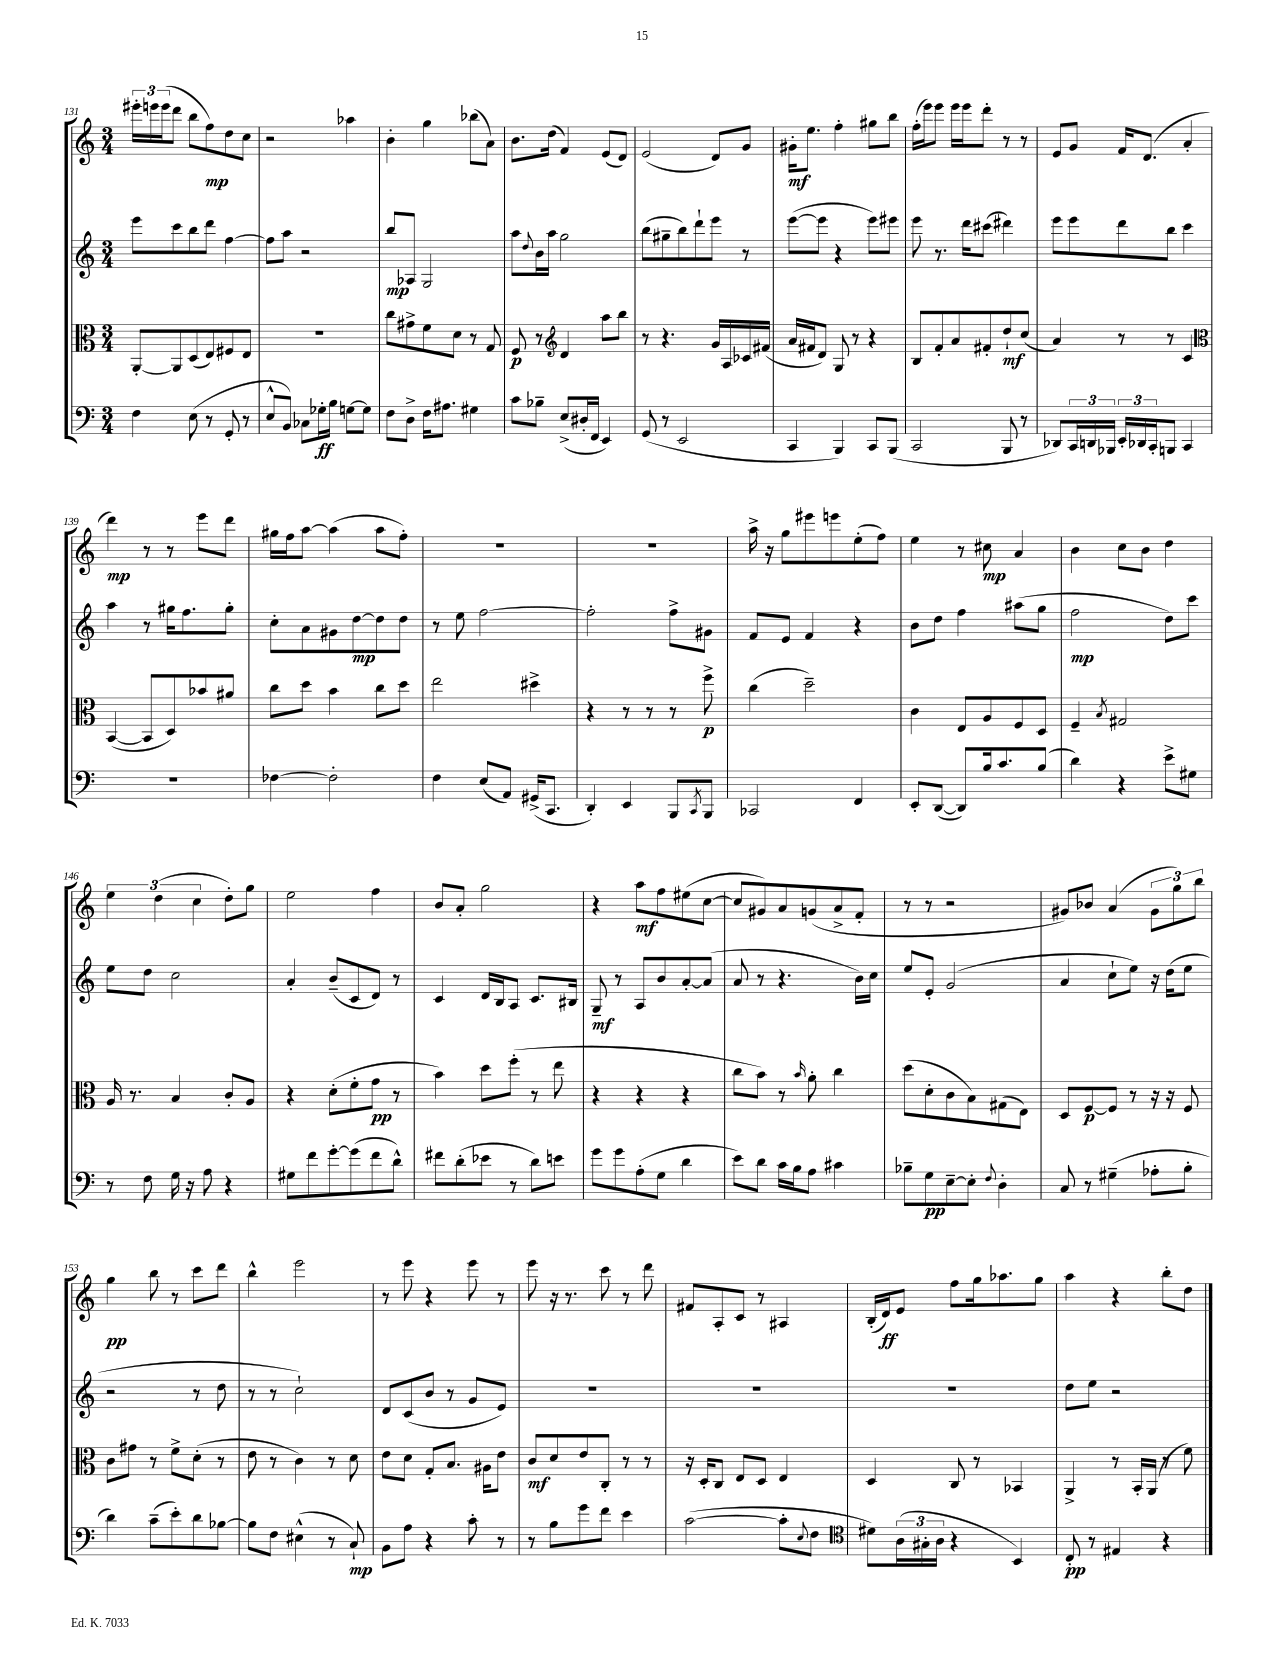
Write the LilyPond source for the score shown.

<<
\new StaffGroup <<
\new Staff = "s0" {
    \clef treble \key c \major \numericTimeSignature \time 3/4
    \tuplet 3/2 { eis'''16-. e'''16 e'''16( } d'''8 b''8 f''8\mp) d''8 c''8 |
    r2 aes''4 |
    b'4-. g''4 bes''8( a'8) |
    b'8. d''16( f'4) e'8( d'8) |
    e'2( d'8) g'8 |
    gis'16-.\mf e''8. f''4-. gis''8 b''8 |
    f''16-.( e'''16) e'''8 e'''16 e'''16 d'''8-. r8 r8 |
    e'8 g'8 f'16 d'8.( a'4-. |
    d'''4\mp) r8 r8 e'''8 d'''8 |
    gis''16 f''16 a''8~ a''4( a''8 f''8-.) |
    R2. |
    R2. |
    a''16-> r16 g''8 eis'''8 e'''8 e''8-.( f''8) |
    e''4 r8 cis''8\mp a'4 |
    b'4 c''8 b'8 d''4 |
    \tuplet 3/2 { e''4 d''4( c''4 } d''8-.) g''8 |
    e''2 f''4 |
    b'8 a'8-. g''2 |
    r4 a''8\mf f''8 eis''8( c''8~ |
    c''8 gis'8) a'8 g'8( a'8-> f'8-. |
    r8 r8 r2 |
    gis'8) bes'8 a'4( \tuplet 3/2 { gis'8 g''8) b''8 } |
    g''4\pp b''8 r8 c'''8 d'''8 |
    b''4-^ e'''2 |
    r8 e'''8 r4 e'''8 r8 |
    e'''8 r16 r8. c'''8 r8 d'''8 |
    fis'8 a8-. c'8 r8 ais4 |
    b16-.( d'16\ff) e'8 f''8 g''16 aes''8. g''8 |
    a''4 r4 b''8-. d''8 \bar "|." |
}
\new Staff = "s1" {
    \clef treble \key c \major \numericTimeSignature \time 3/4
    e'''8 c'''8 b''8 d'''8 f''4~ |
    f''8 a''8 r2 |
    b''8\mp aes8 g2 |
    a''8 \appoggiatura { d''8 } b'16 a''16 g''2 |
    b''8( gis''8-- b''8) d'''8-! e'''8 r8 |
    e'''8~( e'''8 r4 e'''8) eis'''8 |
    e'''8 r8. d'''16 cis'''8( dis'''4) |
    e'''8 e'''8 d'''8 b''8 c'''4 |
    a''4 r8 gis''16 f''8. gis''8-. |
    c''8-. a'8 gis'8 d''8~\mp d''8 d''8 |
    r8 e''8 f''2~ |
    f''2-. f''8-> gis'8 |
    f'8 e'8 f'4 r4 |
    b'8 d''8 f''4 ais''8( g''8 |
    f''2\mp d''8) c'''8 |
    e''8 d''8 c''2 |
    a'4-. b'8--( c'8 d'8) r8 |
    c'4 d'16 b16 a8 c'8. bis16 |
    g8--\mf r8 a8 b'8 a'8~-. a'8( |
    a'8 r8 r4. b'16) c''16 |
    e''8 e'8-. g'2( |
    a'4 c''8-! e''8) r16 d''16( e''8 |
    r2 r8 d''8 |
    r8 r8 c''2-!) |
    d'8 c'8( b'8 r8 g'8 e'8) |
    R2. |
    R2. |
    R2. |
    d''8 e''8 r2 \bar "|." |
}
\new Staff = "s2" {
    \clef alto \key c \major \numericTimeSignature \time 3/4
    a,8~-. a,8 d8( e8) fis8 e8 |
    R2. |
    c''8 gis'8-> f'8 d'8 r8 g8 |
    f8\p r8 \clef treble d'4 a''8 b''8 |
    r8 r4. g'16 a16 ces'16 fis'16( |
    a'16 fis'16 d'8) g8 r8 r4 |
    b8 f'8-. a'8 fis'8-. d''8-!\mf c''8( |
    a'4) r8 r8 c'4 |
    \clef alto b,4~( b,8 d8) bes'8 ais'8 |
    c''8 d''8 b'4 c''8 d''8 |
    e''2 dis''4-> |
    r4 r8 r8 r8 f''8->\p |
    c''4( d''2--) |
    c'4 e8 a8 f8 d8 |
    f4-- \acciaccatura { b8 } gis2 |
    a16 r8. b4 c'8-. a8 |
    r4 d'8-.( f'8-. g'8\pp r8 |
    b'4) d''8 f''8-.( r8 e''8 |
    r4 r4 r4 |
    c''8 b'8) r8 \grace { b'16 } a'8-. c''4 |
    d''8( d'8-. c'8 b8) gis8( e8) |
    d8 f8~\p f8 r8 r16 r16 f8 |
    c'8 gis'8 r8 f'8-> d'8-.( r8 |
    e'8 r8 c'4) r8 d'8 |
    e'8 d'8 g8-. b8. ais16 e'8 |
    c'8\mf d'8 e'8 c8-. r8 r8 |
    r16 d16-. c8 e8 d8 e4 |
    d4 c8 r8 bes,4 |
    a,4-> r8 b,16-. a,16( r8 f'8) \bar "|." |
}
\new Staff = "s3" {
    \clef bass \key c \major \numericTimeSignature \time 3/4
    f4 e8( r8 g,8-. r8 |
    e8-^ b,8) ces8 ges16-.\ff b16 g8~ g8 |
    f8 d8-> f16 ais8. gis4 |
    c'8 bes8-- e8->( dis16-. f,16 e,4) |
    g,8( r8 e,2 |
    c,4 b,,4) c,8 b,,8( |
    c,2 b,,8 r8 |
    des,8) \tuplet 3/2 { c,16 d,16 bes,,16 } \tuplet 3/2 { e,16-. des,16 c,16-. } b,,8 c,4 |
    R2. |
    fes4~ fes2-. |
    f4 e8( a,8) gis,16->( c,8. |
    d,4-.) e,4 b,,8 \acciaccatura { c,8 } b,,8 |
    ces,2 f,4 |
    e,8-. d,8~( d,8) b16 c'8. b8( |
    d'4) r4 e'8-> gis8 |
    r8 f8 g16 r16 a8 r4 |
    gis8 f'8 g'8~-. g'8( f'8 d'8-^) |
    fis'8 d'8-.( ees'8 r8 d'8) e'8 |
    g'8 g'8 a8-.( g8 d'4 |
    e'8) d'8 c'16 b16 a8 cis'4 |
    bes8-- g8\pp e8~-- e8-. \appoggiatura { f8 } d4-. |
    c8 r8 gis4--( aes8-. b8-. |
    d'4) c'8--( e'8-.) d'8 bes8~ |
    bes8 f8 eis4-^( r8 c8-!\mp) |
    b,8 a8 r4 c'8-. r8 |
    r8 b8 g'8 f'8 e'4 |
    c'2~( c'8-. \appoggiatura { e8 } f8 |
    \clef tenor dis'8) \tuplet 3/2 { a16( gis16-. a16 } r4 b,4) |
    c8-.\pp r8 eis4 r4 \bar "|." |
}
>>
>>
\layout { \context { \Score currentBarNumber = #131 } }
